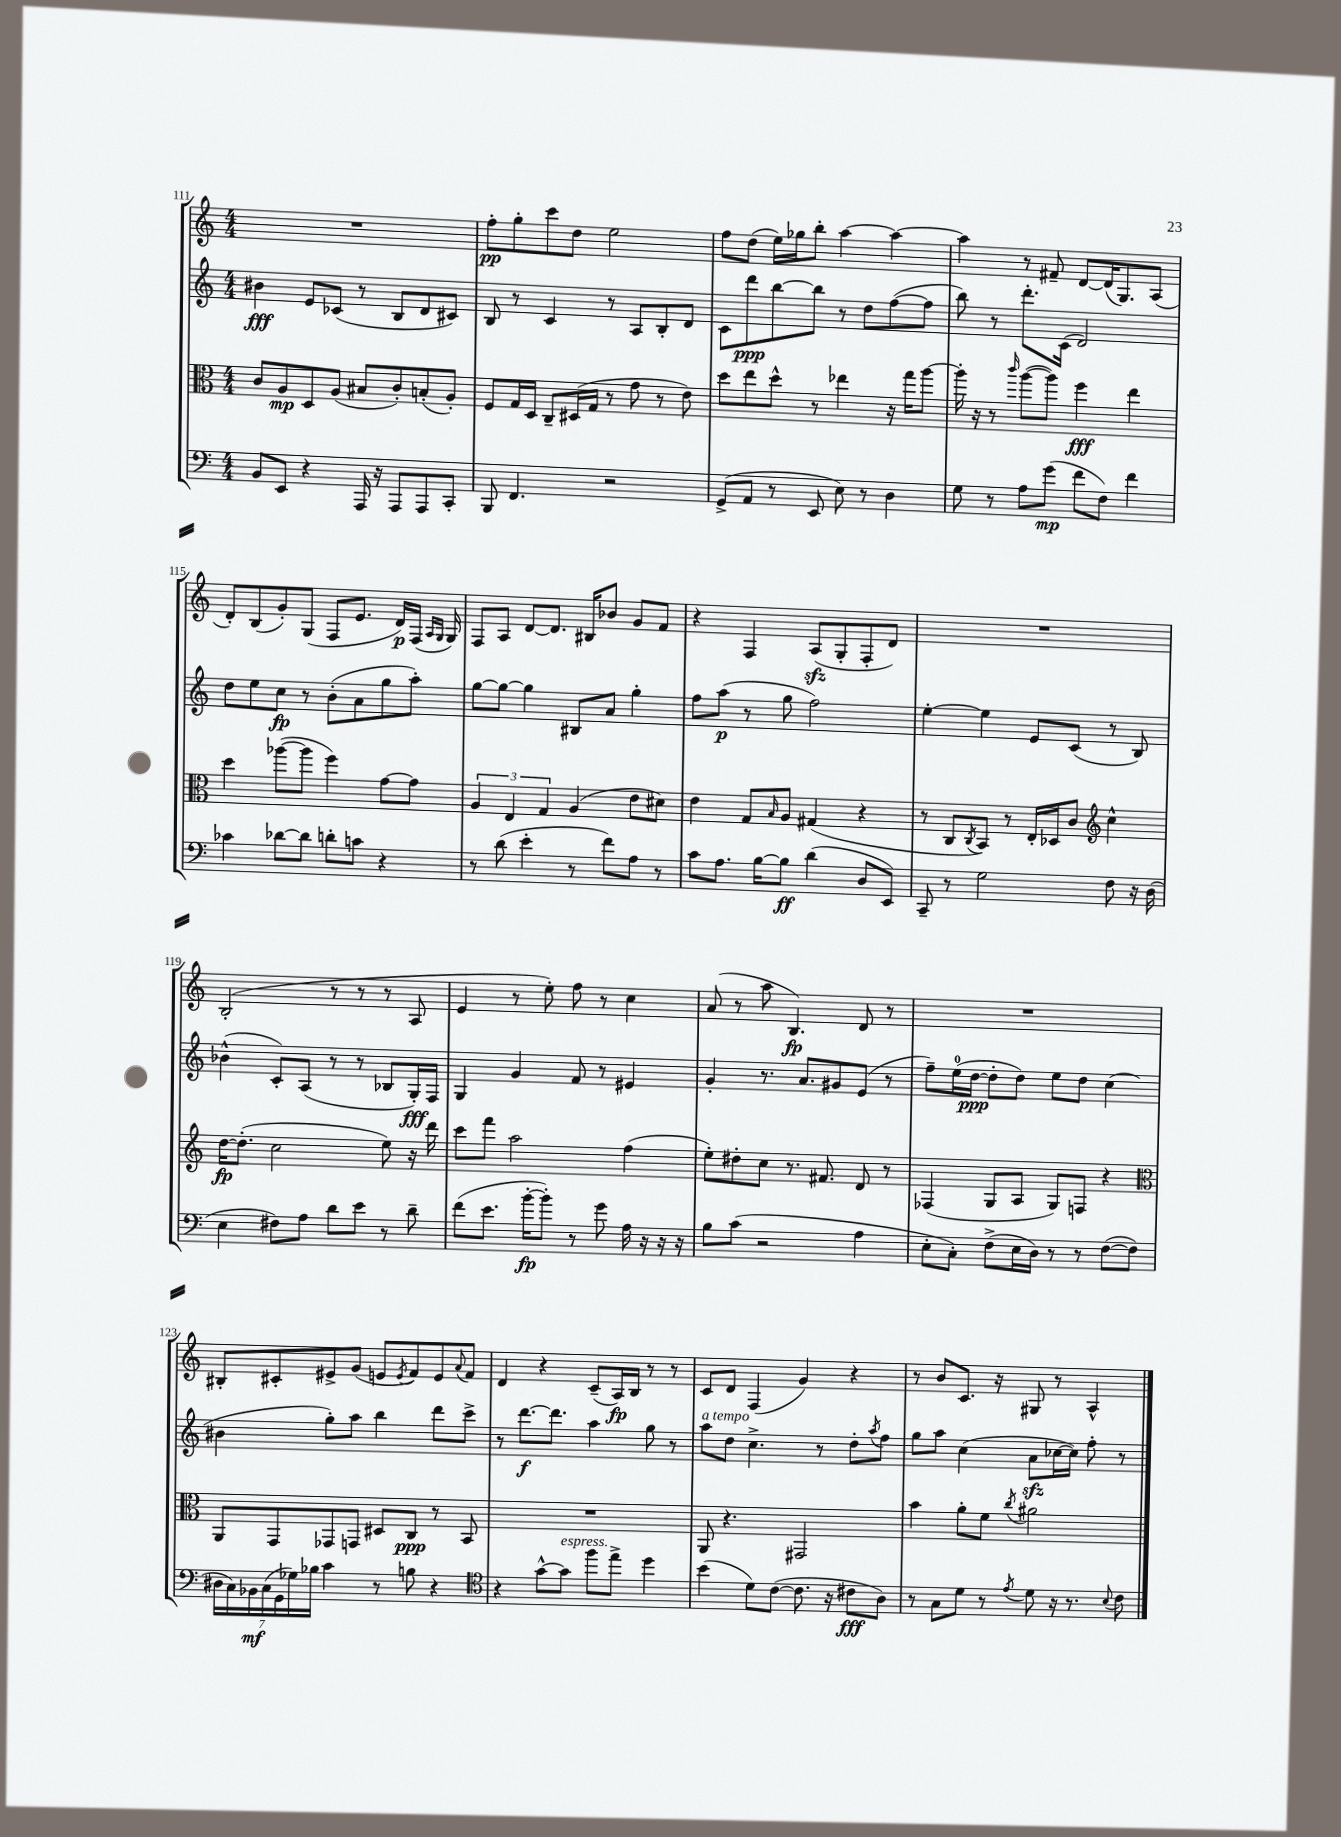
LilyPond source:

<<
\new StaffGroup <<
\new Staff = "s0" {
    \clef treble \key c \major \numericTimeSignature \time 4/4
    R1 |
    f''8-.\pp g''8-. c'''8 d''8 e''2 |
    f''8 d''8( e''16) ges''16 b''8-. a''4~ a''4~ |
    a''4 r8 fis'8-- d'8~ d'16( g8.) a8( |
    d'8-.) b8( g'8-.) g8( f8 e'8. d'16\p) f16( \grace { a16 g16 } g16) |
    f8 a8 d'8~ d'8. bis16 bes'8 g'8 f'8 |
    r4 f4 a8\sfz( g8-. f8-. d'8) |
    R1 |
    b2-.( r8 r8 r8 a8 |
    e'4 r8 e''8-.) f''8 r8 c''4 |
    a'8( r8 a''8 b4.\fp) d'8 r8 |
    R1 |
    bis8-. cis'8-. eis'8-> g'8( e'8 \acciaccatura { e'8 } f'8) e'8 \appoggiatura { a'8 } f'8 |
    d'4 r4 c'8--( a16\fp) b16 r8 r8 |
    c'8 d'8 f4( g'4) r4 |
    r8 b'8 c'8. r16 gis8 r8 a4-^ \bar "|." |
}
\new Staff = "s1" {
    \clef treble \key c \major \numericTimeSignature \time 4/4
    bis'4\fff e'8 ces'8( r8 b8 d'8 cis'8) |
    b8 r8 c'4 r8 a8 b8-. d'8 |
    c'8 d'''8\ppp b''8~ b''8 r8 d''8 f''8~( f''8 |
    b''8) r8 d'''8.-. c'16( d'2) |
    d''8 e''8 c''8\fp r8 b'8-.( a'8 g''8 a''8-.) |
    g''8~ g''8~ g''4 bis8 a'8 g''4-. |
    f''8 a''8\p( r8 g''8 f''2) |
    e''4~-. e''4 e'8 c'8( r8 b8) |
    bes'4-^( c'8-.) a8( r8 r8 bes8 g16-.\fff) f16 |
    g4 g'4 f'8 r8 eis'4 |
    g'4-. r8. a'8. gis'8 e'8( r8 |
    f''8--) e''16-0( d''16~\ppp d''8-. d''8) e''8 d''8 c''4( |
    bis'4 g''8-.) a''8 b''4 d'''8 c'''8-> |
    r8 d'''8.~\f d'''8. a''4 g''8 r8 |
    a''8^\markup { \italic "a tempo" } d''8 c''4.-> r8 d''8-. \acciaccatura { a''8 } f''8 |
    g''8 a''8 c''4( a'8\sfz ces''16~ ces''16) f''8-. r8 \bar "|." |
}
\new Staff = "s2" {
    \clef alto \key c \major \numericTimeSignature \time 4/4
    c'8 a8\mp d8 a8( bis8 c'8-.) b8-.( a8-.) |
    f8 g16 d16 c8-- dis16( g16 r8 g'8 r8 e'8) |
    d''8 e''8 d''8-^ r8 ees''4 r16 g''16 a''8~ |
    a''16-. r16 r8 \grace { c'''16 } a''8~( a''8) f''4\fff e''4 |
    d''4 aes''8~( aes''8 f''4) g'8~ g'8 |
    \tuplet 3/2 { a4 e4 g4 } a4( e'8 dis'8) |
    e'4 g8 \grace { b16 } a8 gis4( r4 |
    r8 c8 \acciaccatura { c8 } b,8) r8 e16-. des16 c'8 \clef treble c''4-^ |
    d''16~\fp d''8.-.( c''2 e''8) r16 d'''16 |
    c'''8 f'''8 a''2 f''4( |
    e''8-.) dis''8-. c''8 r8. fis'8. d'8 r8 |
    fes4( g8 a8 g8) f8 r4 |
    \clef alto a,8 g,8 ges,8 g,8 dis8 c8\ppp r8 b,8 |
    R1 |
    a,8 r4. gis,2 |
    b'4 a'8-. f'8 \acciaccatura { c''8 } ais'2 \bar "|." |
}
\new Staff = "s3" {
    \clef bass \key c \major \numericTimeSignature \time 4/4
    b,8 e,8 r4 a,,16 r16 a,,8 a,,8 c,8-. |
    b,,8 f,4. r2 |
    g,8->( a,8 r8 e,8 e8) r8 d4 |
    g8 r8 a8 g'8\mp( f'8 f8) f'4 |
    ces'4 des'8~ des'8 d'8-. c'8 r4 |
    r8 d'8( e'4-. r8 f'8) a8 r8 |
    c'8 a8. b16~ b8\ff d'4( d8 e,8) |
    c,8-- r8 g2 f8 r16 d16( |
    e4 fis8) a8 d'8 e'8 r8 d'8-- |
    f'8( e'8. b'16~-.\fp b'8-.) r8 g'8 a16 r16 r16 r16 |
    b8 c'8( r2 a4 |
    e8-. c8-.) f8->( e16 d16) r8 r8 f8~( f8 |
    \tuplet 7/4 { dis16 c16) bes,16\mf c16( g,16 ges16) bes16 } c'4 r8 b8 r4 |
    \clef tenor r4 g'8~-^ g'8^\markup { \italic "espress." } f''8 e''8-> d''4 |
    b'4( d'8) c'8~( c'8. r16 cis'8\fff a8) |
    r8 g8 d'8 r8 \acciaccatura { e'8 } d'8 r16 r8. \appoggiatura { b8 } c'8 \bar "|." |
}
>>
>>
\layout { \context { \Score currentBarNumber = #111 } }
